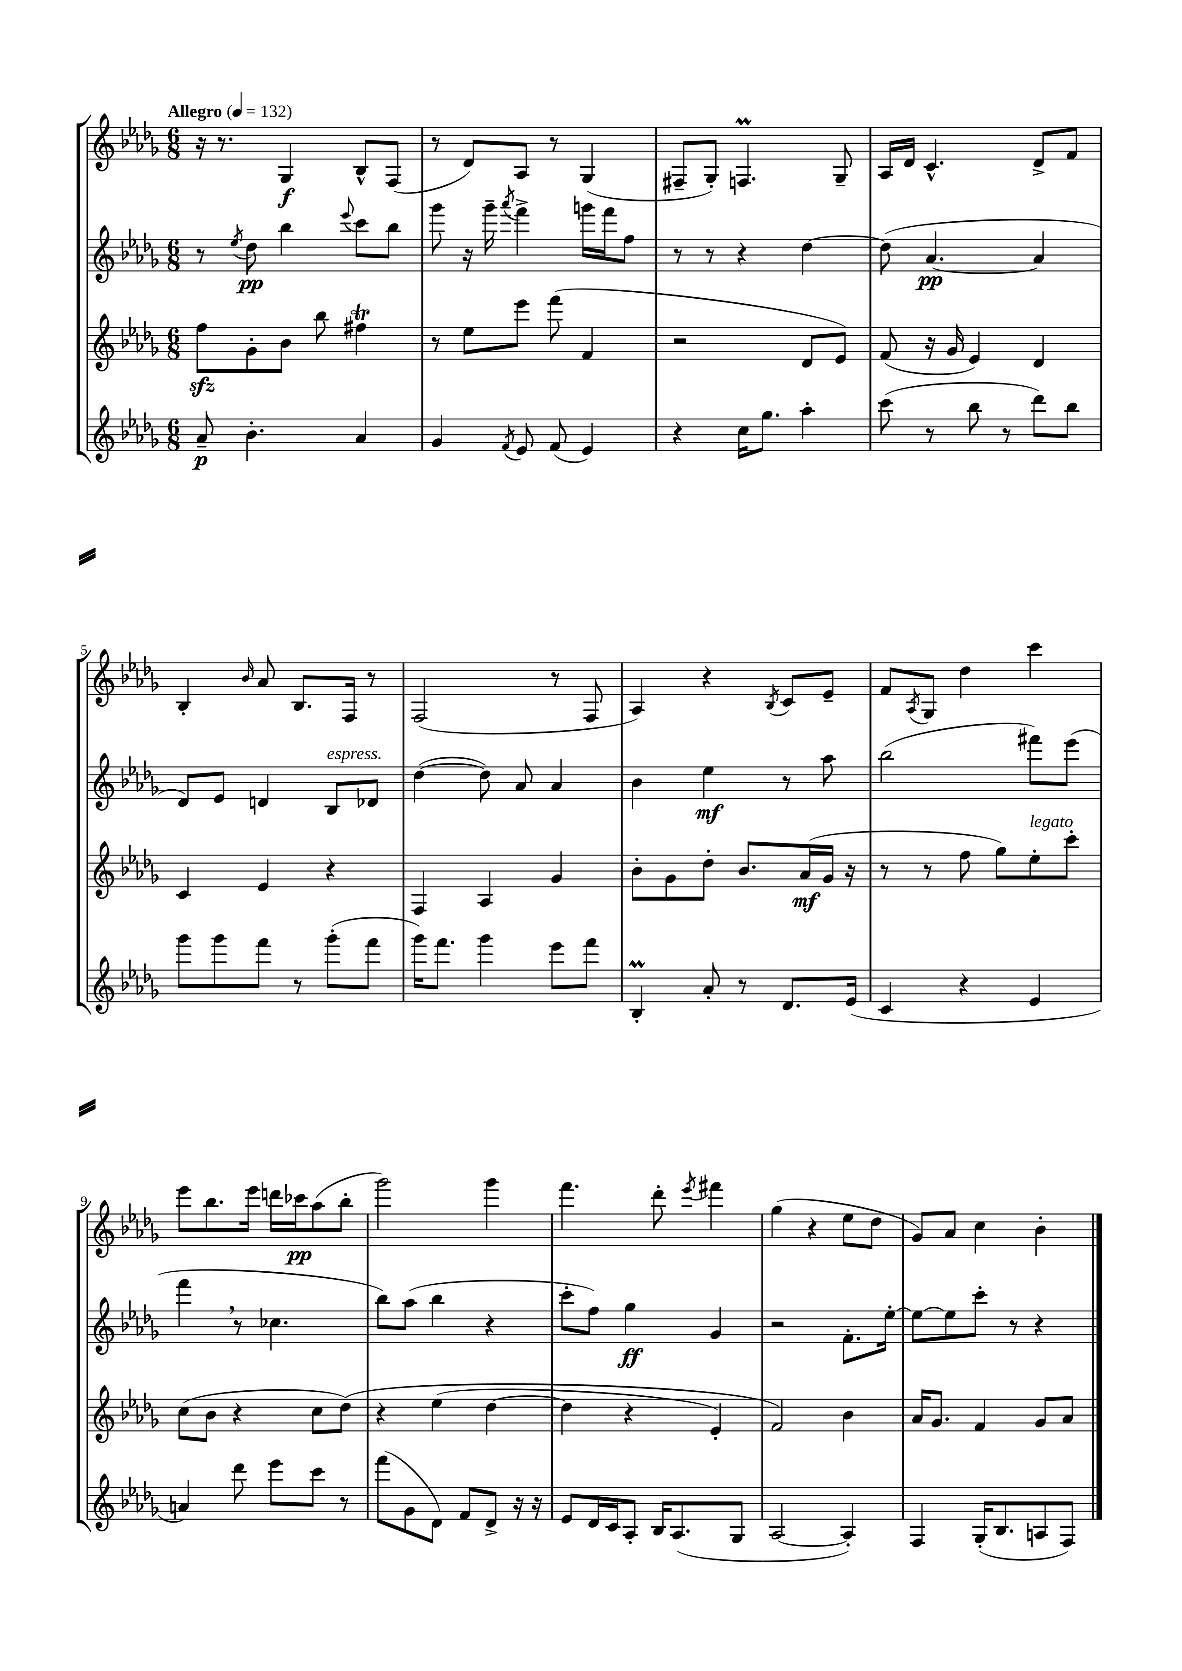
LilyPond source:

<<
\new StaffGroup <<
\new Staff = "s0" {
    \clef treble \key des \major \numericTimeSignature \time 6/8 \tempo "Allegro" 4 = 132
    r16 r8. ges4\f bes8-^ f8( |
    r8 des'8) aes8 r8 ges4( |
    fis8-- ges8-.) f4.\prall ges8-- |
    aes16 des'16 c'4.-^ des'8-> f'8 |
    bes4-. \grace { bes'16 } aes'8 bes8. f16 r8 |
    f2( r8 f8 |
    aes4) r4 \acciaccatura { bes8 } c'8 ees'8-- |
    f'8 \acciaccatura { aes8 } ges8 des''4 c'''4 |
    ees'''8 bes''8. ees'''16 d'''16 ces'''16\pp aes''8( bes''8-. |
    ges'''2) ges'''4 |
    f'''4. des'''8-. \acciaccatura { ees'''8 } fis'''4 |
    ges''4( r4 ees''8 des''8 |
    ges'8) aes'8 c''4 bes'4-. \bar "|." |
}
\new Staff = "s1" {
    \clef treble \key des \major \numericTimeSignature \time 6/8
    r8 \acciaccatura { ees''8 } des''8\pp bes''4 \appoggiatura { ees'''8 } c'''8 bes''8 |
    ges'''8 r16 ges'''16-- \acciaccatura { aes'''8 } f'''4-> g'''16 f'''16 f''8 |
    r8 r8 r4 des''4~ |
    des''8( aes'4.~\pp aes'4 |
    des'8) ees'8 d'4 bes8^\markup { \italic "espress." } des'8 |
    des''4~( des''8) aes'8 aes'4 |
    bes'4 ees''4\mf r8 aes''8 |
    bes''2( fis'''8) ees'''8( |
    f'''4 \breathe r8 ces''4. |
    bes''8) aes''8( bes''4 r4 |
    c'''8-. f''8) ges''4\ff ges'4 |
    r2 f'8.-. ees''16~-. |
    ees''8~ ees''8 c'''8-. r8 r4 \bar "|." |
}
\new Staff = "s2" {
    \clef treble \key des \major \numericTimeSignature \time 6/8
    f''8\sfz ges'8-. bes'8 bes''8 fis''4\trill |
    r8 ees''8 ees'''8 f'''8( f'4 |
    r2 des'8 ees'8) |
    f'8( r16 ges'16 ees'4) des'4 |
    c'4 ees'4 r4 |
    f4 aes4 ges'4 |
    bes'8-. ges'8 des''8-. bes'8. aes'16\mf( ges'16 r16 |
    r8 r8 f''8 ges''8) ees''8-.^\markup { \italic "legato" } c'''8-. |
    c''8( bes'8 r4 c''8 des''8)\( |
    r4 ees''4( des''4~ |
    des''4 r4 ees'4-.) |
    f'2\) bes'4 |
    aes'16 ges'8. f'4 ges'8 aes'8 \bar "|." |
}
\new Staff = "s3" {
    \clef treble \key des \major \numericTimeSignature \time 6/8
    aes'8--\p bes'4.-. aes'4 |
    ges'4 \acciaccatura { f'8 } ees'8 f'8( ees'4) |
    r4 c''16 ges''8. aes''4-. |
    c'''8( r8 bes''8 r8 des'''8) bes''8 |
    ges'''8 ges'''8 f'''8 r8 ges'''8-.( f'''8 |
    ges'''16) f'''8. ges'''4 ees'''8 f'''8 |
    bes4-.\prall aes'8-. r8 des'8. ees'16( |
    c'4 r4 ees'4 |
    a'4) des'''8 ees'''8 c'''8 r8 |
    f'''8( ges'8 des'8) f'8 des'8-> r16 r16 |
    ees'8 des'16 c'16 aes8-. bes16 aes8.( ges8 |
    aes2~ aes4-.) |
    f4 ges16-.( bes8. a8 f8) \bar "|." |
}
>>
>>
